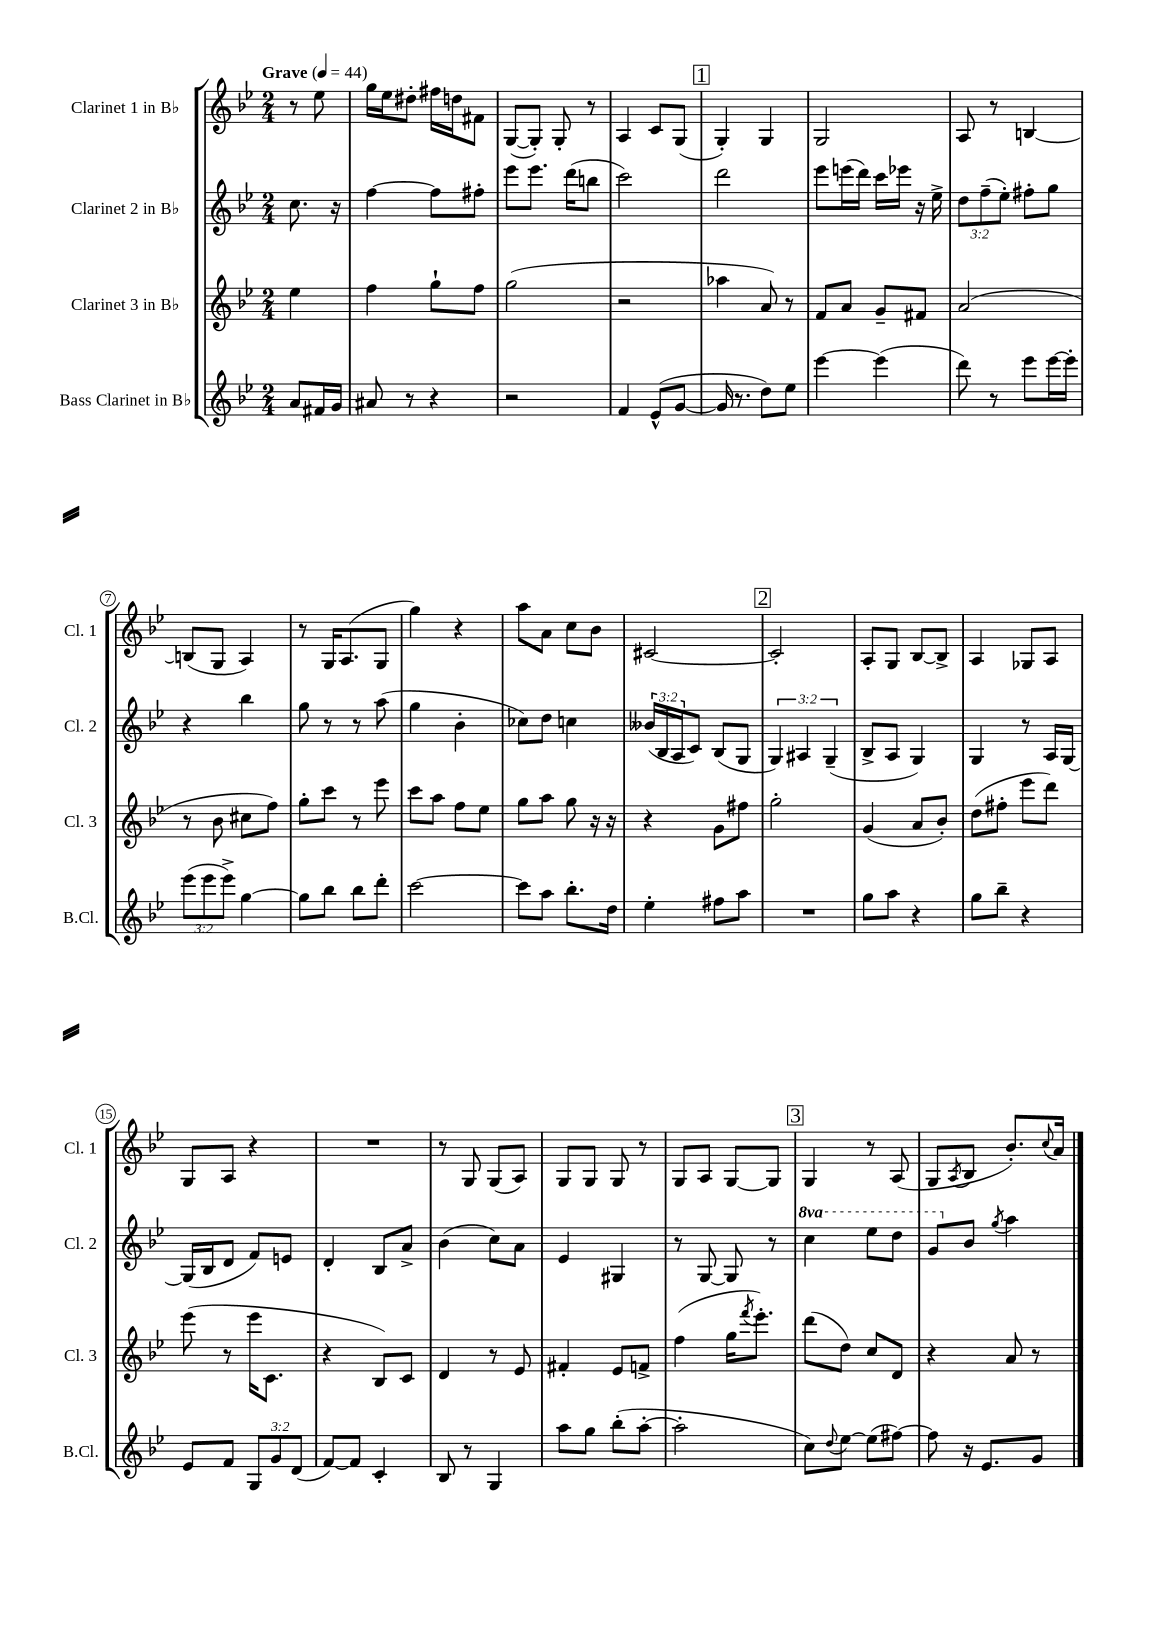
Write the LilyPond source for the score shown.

<<
\new StaffGroup <<
\new Staff = "s0" \with { instrumentName = "Clarinet 1 in Bb" shortInstrumentName = "Cl. 1" } {
    \clef treble \key bes \major \numericTimeSignature \time 2/4 \partial 4 \tempo "Grave" 4 = 44
    r8 ees''8 |
    g''16 ees''16 dis''8-. fis''16 d''16 fis'8 |
    g8~( g8-.) g8-. r8 |
    a4 c'8 g8( |
    \mark \markup { \box "1" } g4-.) g4 |
    g2 |
    a8 r8 b4~ |
    b8( g8 a4) |
    r8 g16 a8.( g8 |
    g''4) r4 |
    a''8 a'8 c''8 bes'8 |
    cis'2~ |
    \mark \markup { \box "2" } cis'2-. |
    a8-. g8 bes8~ bes8-> |
    a4 ges8 a8 |
    g8 a8 r4 |
    R2 |
    r8 g8 g8( a8) |
    g8 g8 g8 r8 |
    g8 a8 g8~ g8 |
    \mark \markup { \box "3" } g4 r8 a8( |
    g8 \acciaccatura { a8 } bes8 bes'8.-.) \appoggiatura { c''8 } a'16 \bar "|." |
}
\new Staff = "s1" \with { instrumentName = "Clarinet 2 in Bb" shortInstrumentName = "Cl. 2" } {
    \clef treble \key bes \major \numericTimeSignature \time 2/4 \override Staff.TupletNumber.text = #tuplet-number::calc-fraction-text \set Staff.ottavationMarkups = #ottavation-simple-ordinals \partial 4
    c''8. r16 |
    f''4~ f''8 fis''8-. |
    ees'''8 ees'''8. d'''16( b''8 |
    c'''2) |
    \mark \markup { \box "1" } d'''2 |
    ees'''8 e'''16( d'''16) c'''16 ees'''16 r16 ees''16-> |
    \tuplet 3/2 { d''8 f''8--( ees''8-.) } fis''8-. g''8 |
    r4 bes''4 |
    g''8 r8 r8 a''8( |
    g''4 bes'4-. |
    ces''8) d''8 c''4 |
    \tuplet 3/2 { beses'16( bes16 a16 } c'8) bes8( g8 |
    \mark \markup { \box "2" } \tuplet 3/2 { g4) ais4 g4--( } |
    bes8-> a8 g4) |
    g4 r8 a16 g16~ |
    g16( bes16 d'8 f'8) e'8 |
    d'4-. bes8 a'8-> |
    bes'4( c''8) a'8 |
    ees'4 gis4 |
    r8 g8~ g8 r8 |
    \mark \markup { \box "3" } \ottava #1 c'''4 ees'''8 d'''8 |
    g''8 \ottava #0 bes'8 \acciaccatura { g''8 } a''4 \bar "|." |
}
\new Staff = "s2" \with { instrumentName = "Clarinet 3 in Bb" shortInstrumentName = "Cl. 3" } {
    \clef treble \key bes \major \numericTimeSignature \time 2/4 \partial 4
    ees''4 |
    f''4 g''8-! f''8 |
    g''2( |
    r2 |
    \mark \markup { \box "1" } aes''4 a'8) r8 |
    f'8 a'8 g'8-- fis'8 |
    a'2( |
    r8 bes'8 cis''8 f''8) |
    g''8-. c'''8 r8 ees'''8 |
    c'''8 a''8 f''8 ees''8 |
    g''8 a''8 g''8 r16 r16 |
    r4 g'8 fis''8 |
    \mark \markup { \box "2" } g''2-. |
    g'4( a'8 bes'8-.) |
    d''8( fis''8-. ees'''8 d'''8) |
    ees'''8( r8 ees'''16 c'8. |
    r4 bes8) c'8 |
    d'4 r8 ees'8 |
    fis'4-. ees'8 f'8-> |
    f''4( g''16 \acciaccatura { f'''8 } ees'''8.-.) |
    \mark \markup { \box "3" } d'''8( d''8) c''8 d'8 |
    r4 a'8 r8 \bar "|." |
}
\new Staff = "s3" \with { instrumentName = "Bass Clarinet in Bb" shortInstrumentName = "B.Cl." } {
    \clef treble \key bes \major \numericTimeSignature \time 2/4 \override Staff.TupletNumber.text = #tuplet-number::calc-fraction-text \partial 4
    a'8 fis'16 g'16 |
    ais'8 r8 r4 |
    r2 |
    f'4 ees'8-^( g'8~ |
    \mark \markup { \box "1" } g'16 r8. d''8) ees''8 |
    ees'''4~ ees'''4( |
    d'''8) r8 ees'''8 ees'''16~ ees'''16-. |
    \tuplet 3/2 { ees'''8( ees'''8 ees'''8->) } g''4~ |
    g''8 bes''8 bes''8 d'''8-. |
    c'''2~ |
    c'''8 a''8 bes''8.-. d''16 |
    ees''4-. fis''8 a''8 |
    \mark \markup { \box "2" } R2 |
    g''8 a''8 r4 |
    g''8 bes''8-- r4 |
    ees'8 f'8 \tuplet 3/2 { g8 g'8 d'8( } |
    f'8~) f'8 c'4-. |
    bes8 r8 g4 |
    a''8 g''8 bes''8-.( a''8~-. |
    a''2-. |
    \mark \markup { \box "3" } c''8) \appoggiatura { d''8 } ees''8~ ees''8( fis''8~) |
    fis''8 r16 ees'8. g'8 \bar "|." |
}
>>
>>
\layout { \context { \Score \override BarNumber.stencil = #(make-stencil-circler 0.1 0.3 ly:text-interface::print) } }
